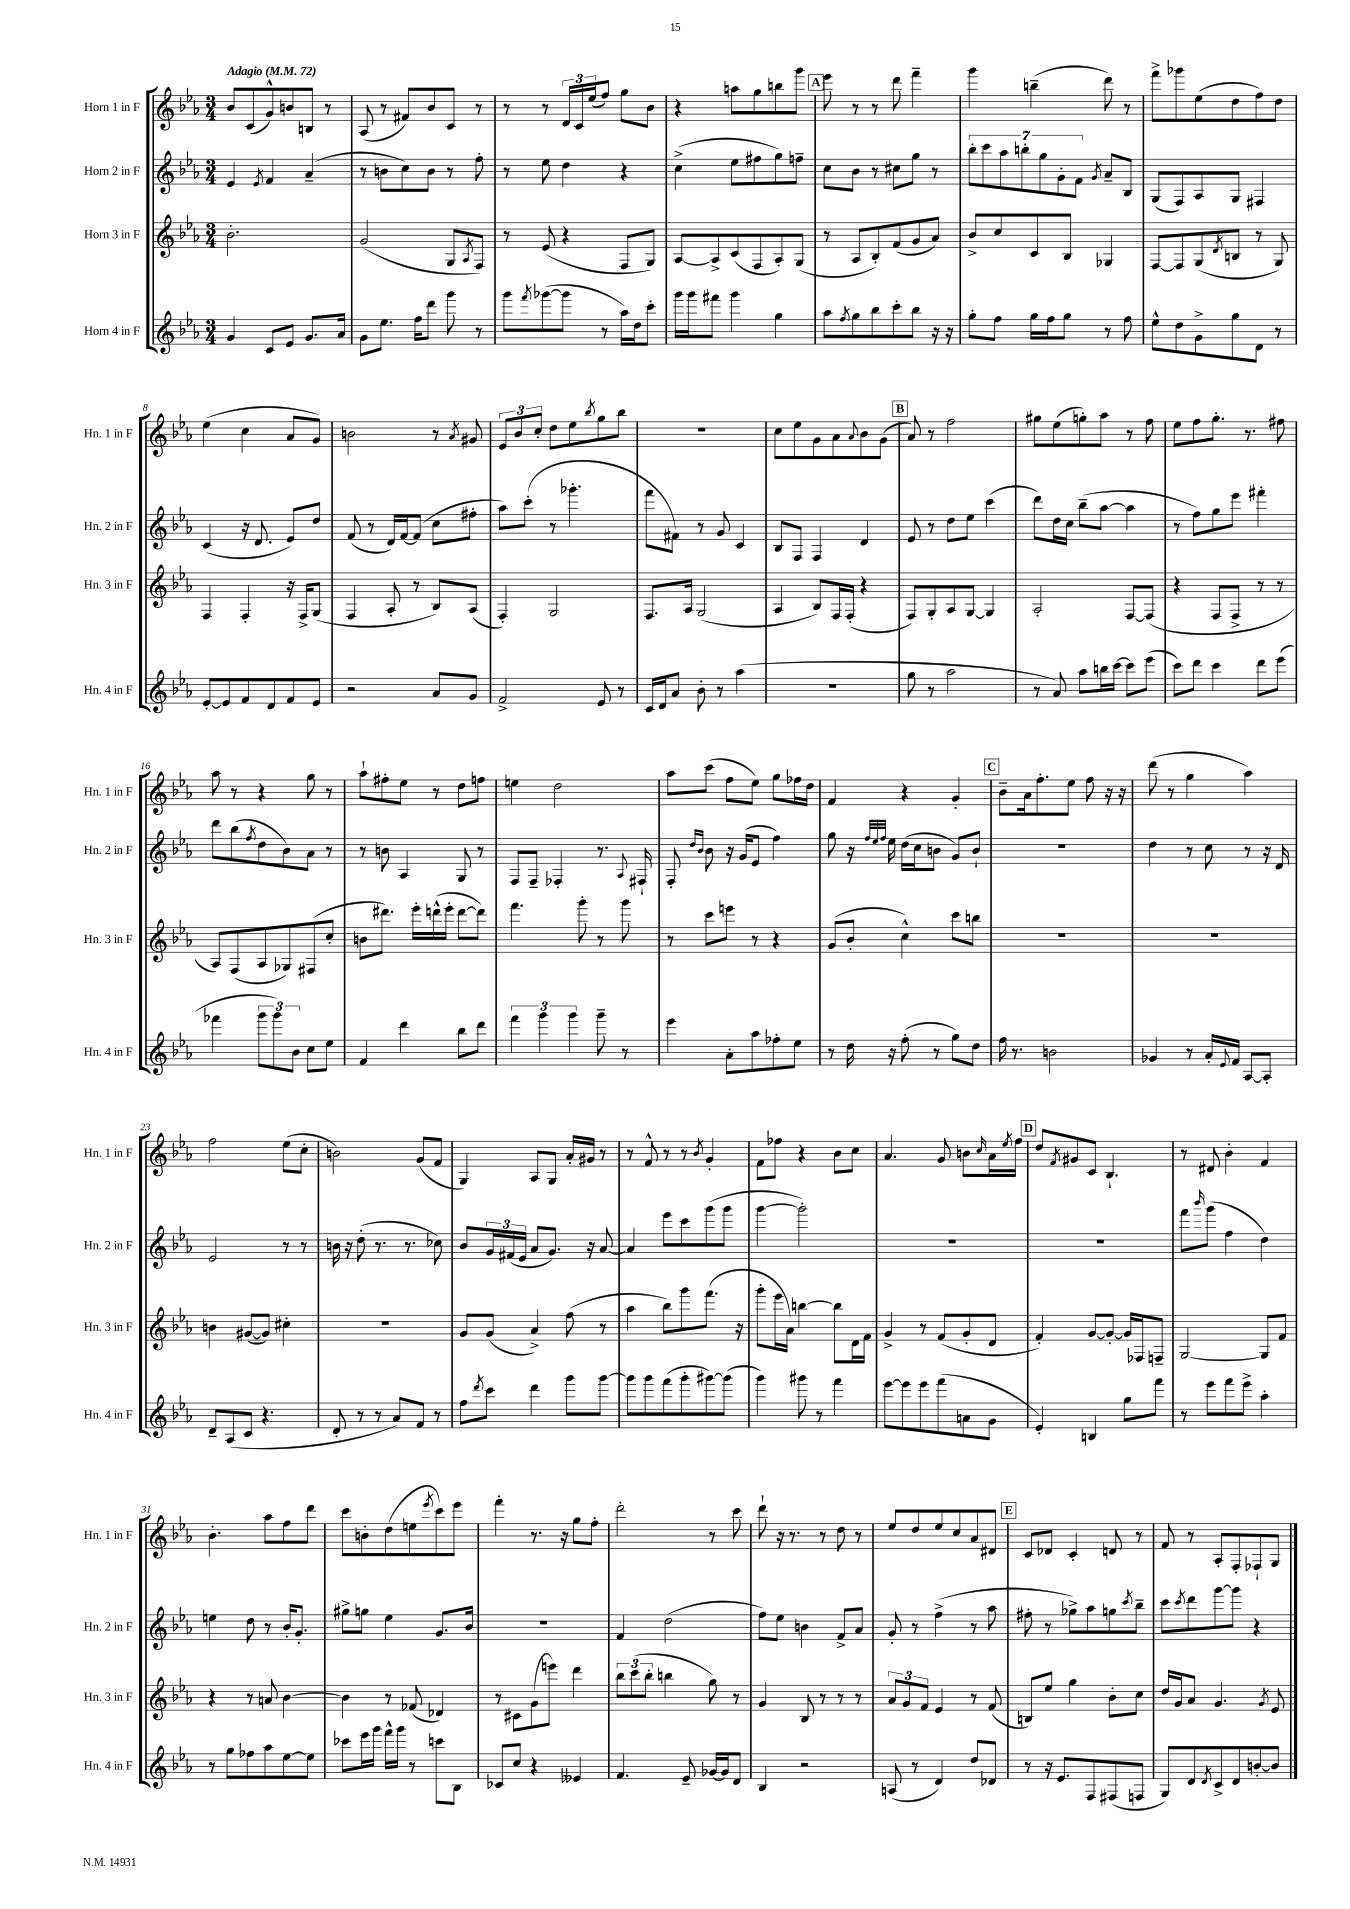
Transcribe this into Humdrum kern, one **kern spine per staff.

**kern	**kern	**kern	**kern
*staff4	*staff3	*staff2	*staff1
*clefG2	*clefG2	*clefG2	*clefG2
*k[b-e-a-]	*k[b-e-a-]	*k[b-e-a-]	*k[b-e-a-]
*M3/4	*M3/4	*M3/4	*M3/4
*MM72	*MM72	*MM72	*MM72
4g	2.b-'	4e-	8b-
.	.	.	(8c
.	.	8qe-	.
8c	.	4f	8g^^)
8e-	.	.	8b
8.g	.	(4a-~	8B
.	.	.	8r
16a-	.	.	.
=	=	=	=
8g	(2g	8r	(8A-
8.ee-	.	8b	8r
.	.	8cc)	8f#)
16ff	.	.	.
8ddd	.	8b	8b-
8ggg	8G	8r	8c
.	8qA-	.	.
8r	8F)	8ff'	8r
=	=	=	=
8ggg	8r	8r	8r
8qfff	.	.	.
([8ggg-	(8e-	8ee-	8r
8ggg-]	4r	4dd	24d
.	.	.	24c
.	.	.	(24ee-
8r	.	.	8ff)
16aa-)	8F	4r	8gg
16dd	.	.	.
8ccc'	8G)	.	8b-
=	=	=	=
16ggg	[8A-	(4cc^	4r
16ggg	.	.	.
8fff#	8A-^]	.	.
4ggg	(8c	8ee-	8aa
.	8F	8ff#	8gg
4gg	8A-')	8gg)	8bb
.	(8G	8ff~	8ggg
=	=	=	=
8aa-	8r	8cc	8eee-
8qff	.	.	.
8gg	8A-	8b-	8r
8bb-	8B-')	8r	8r
8ccc'	(8f	8cc#	8ddd
8bb-	8g	8gg	4fff~
16r	8a-)	8r	.
16r	.	.	.
=	=	=	=
8gg'	8b-^	14bb-'	4ggg
.	.	14ccc	.
8ff	8cc	.	.
.	.	14aa-	.
.	.	14bb'	.
16gg	8c	.	(4bb~
.	.	14gg	.
16ff	.	.	.
.	.	14g'	.
8gg	8B-	.	.
.	.	14f	.
.	.	8qg	.
8r	4G-	8a-~	8ddd)
8ff	.	8B-	8r
=	=	=	=
8ee-^^	[8F	(8G	8fff^
8dd	8F]	8F)	8ggg-
8g^	(8G	8A-	(8ee-
.	8qd	.	.
8gg	8B	8G	8dd
8d	8r	4F#	8ff)
8r	8G)	.	8dd
=	=	=	=
[8e-'	4F	(4c	(4ee-
8e-]	.	.	.
8f	4F'	16r	4cc
.	.	8.d	.
8d	.	.	.
8f	16r	8e-)	8a-
.	16F^	.	.
8e-	(8G	8dd	8g)
=	=	=	=
2r	4F	(8f	2b
.	.	8r	.
.	8A-'	16d)	.
.	.	[16f	.
.	8r	(8f]	.
8a-	8B-)	8cc	8r
.	.	.	8qa-
8g	(8A-	8ff#'	8g#
=	=	=	=
2f^	4F')	8aa-)	12e-
.	.	.	12b-
.	.	(8ccc'	.
.	.	.	12cc'
.	2G	8r	8dd
.	.	4.ggg-'	8ee-
.	.	.	8qbb-
8e-	.	.	8gg
8r	.	.	8bb-
=	=	=	=
16c	8.F	8fff	2.r
16d	.	.	.
8a-	.	8f#)	.
.	16A-	.	.
8b-'	(2G	8r	.
8r	.	8g	.
(4aa-	.	4c	.
=	=	=	=
2.r	4A-	8B-	8cc
.	.	8F	8ee-
.	8B-)	4F	8g
.	16F	.	8a-
.	(16F'	.	.
.	.	.	8qqa-
.	4r	4d	8b-
.	.	.	(8g
=	=	=	=
8gg	8F)	8e-	8a-)
8r	8G'	8r	8r
2aa-	8A-	8dd	2ff
.	[8G	8ee-	.
.	4G]	(4ccc	.
=	=	=	=
8r	2A-'	8ddd)	8gg#
8a-)	.	16dd	(8ee-
.	.	16cc	.
8aa-	.	(8bb-~	8gg')
16bb	.	[8aa-	8aa-
[16ccc	.	.	.
8ccc]	[8F	4aa-]	8r
(8eee-	(8F]	.	8ff
=	=	=	=
8ccc)	4r	8r	8ee-
8ddd	.	8ff)	8ff
4ccc	8F	8gg	8.gg'
.	8F^	8eee-	.
.	.	.	8.r
8ddd	8r	4fff#'	.
(8eee-	8r	.	8ff#
=	=	=	=
4fff-	8A-)	8ddd	8aa-
.	(8F	(8bb-	8r
.	.	8qff	.
12ggg	8A-	8dd	4r
12ggg)	.	.	.
.	8G-)	8b-)	.
12b-	.	.	.
8cc	(8F#	8a-	8gg
8ee-	8cc'	8r	8r
=	=	=	=
4f	8b	8r	8aa-`
.	8.ddd#)	8b	8ff#'
4ddd	.	4A-	8ee-
.	16eee-'	.	.
.	(16ddd^^	.	8r
.	16eee-'	.	.
8bb-	[8ddd	8G	8dd
8ddd	8ddd])	8r	8ff
=	=	=	=
6fff	4.fff	8F	4ee
.	.	8F~	.
6ggg	.	.	.
.	.	4F-'	2dd
6ggg	.	.	.
.	8ggg'	.	.
8ggg~	8r	8.r	.
8r	8ggg	.	.
.	.	8qqA-	.
.	.	16F#`	.
=	=	=	=
4eee-	8r	8F'	8aa-
.	.	16qqdd	.
.	.	16qqb-	.
.	8ccc	8b-	(8ccc
8a-'	8eee	16r	8ff
.	.	(16g	.
8aa-	8r	8e-	8ee-)
8ff-'	4r	4ff)	8gg
8ee-	.	.	16ff-
.	.	.	16dd
=	=	=	=
8r	(8g	8gg	4f
16dd	8b-'	16r	.
.	.	32qqff	.
.	.	32qqee-	.
.	.	32qqff	.
16r	.	16ee-	.
(8ff'	4cc^^)	(16dd	4r
.	.	16cc	.
8r	.	8b	.
8gg)	8ccc	8g)	4g'
8dd	8bb	8b`	.
=	=	=	=
16ff	2.r	2.r	8b-~
8.r	.	.	.
.	.	.	16a-
.	.	.	8.ff'
2b	.	.	.
.	.	.	8ee-
.	.	.	8ff
.	.	.	16r
.	.	.	16r
=	=	=	=
4g-	2.r	4dd	(8ddd
.	.	.	8r
8r	.	8r	4gg
16a-'	.	8cc	.
8qqe-	.	.	.
16f	.	.	.
[8A-	.	8r	4aa-)
8A-']	.	16r	.
.	.	16d	.
=	=	=	=
8d~	4b	2e-	2ff
(8A-	.	.	.
8c	([8g#	.	.
4.r	8g#])	.	.
.	4cc#'	8r	(8ee-
.	.	8r	8cc'
=	=	=	=
8d'	2.r	16b	2b)
.	.	16r	.
8r	.	(8dd'	.
8r	.	8.r	.
8a-)	.	.	.
.	.	8.r	.
8f	.	.	(8g
8r	.	8cc-)	8f
=	=	=	=
8ff	8g	8b-	4G)
8qddd	.	.	.
8ccc	(8g	24g	.
.	.	(24f#	.
.	.	24e-	.
4ddd	4a-^)	8a-	8A-
.	.	8.g)	8G
8ggg	(8ff	.	16a-'
.	.	16r	16g#
[8ggg	8r	[8a-	8r
=	=	=	=
8ggg]	4aa-	4a-]	8r
8ggg	.	.	8f^^
(8fff	8bb-)	8eee-	8r
8ggg'	8ggg	8ccc	8r
.	.	.	8qb-
[8ggg#)	(8.fff	(8ggg	4g'
(8ggg#]	.	8ggg	.
.	16r	.	.
=	=	=	=
4ggg)	8ggg'	[4ggg	8f
.	16eee-	.	8ff-
.	16a-)	.	.
8ggg#	[4bb	2ggg'])	4r
8r	.	.	.
4fff	8bb]	.	8b-
.	16d	.	8cc
.	16f	.	.
=	=	=	=
[8eee-	4g^	2.r	4.a-
8eee-]	.	.	.
8eee-	8r	.	.
(8fff	(8f	.	8g
8a	8g'	.	8b
.	.	.	16qqcc
8g	8d	.	16a-
.	.	.	8qee-
.	.	.	16ff
=	=	=	=
4e-')	4f')	2.r	8dd
.	.	.	8qf
.	.	.	8g#
4B	[8g	.	8c
.	8g'_	.	4.B-`
8gg	16g]	.	.
.	16F-	.	.
8fff	8F~	.	.
=	=	=	=
8r	[2G	8fff	8r
.	.	16qqbbb-	.
8eee-	.	(8ggg	8d#
8fff	.	4ff	4b-'
8eee-^	.	.	.
4aa-'	8G]	4dd)	4f
.	8f	.	.
=	=	=	=
8r	4r	4ee	4.b-'
8gg	.	.	.
8ff-	8r	8dd	.
8aa-	8a	8r	8aa-
[8ee-	[4b-	16b-'	8ff
.	.	8.g'	.
8ee-]	.	.	8ddd
=	=	=	=
8ccc-	4b-]	8gg#^	8ccc
16eee-	.	8gg	8b'
16ggg	.	.	.
16fff^^	8r	4ee-	(8dd
16ggg	.	.	.
8r	(8f-	.	8ee
.	.	.	8qeee-
8ccc	4d-)	8.g	8ccc)
8B-	.	.	8eee-
.	.	16b-	.
=	=	=	=
8c-	8r	2.r	4fff'
8cc	8c#	.	.
4r	(8g	.	8.r
.	8eee)	.	.
.	.	.	16r
4e--	4ddd	.	8gg
.	.	.	8ff'
=	=	=	=
4.f	12bb-	4f	2ddd'
.	(12ccc	.	.
.	12bb-'	.	.
.	4bb	(2dd	.
8e-~	.	.	.
[16g-	8gg)	.	8r
16g-]	.	.	.
8d	8r	.	8ccc
=	=	=	=
4B-	4g	8ff)	8ddd`
.	.	8ee-	16r
.	.	.	8.r
2r	8B-	4b	.
.	8r	.	8r
.	8r	8f^	8dd
.	8r	8a-	8r
=	=	=	=
(8A	12a-	8g'	8ee-
.	12g	.	.
8r	.	8r	8dd
.	12f	.	.
4d)	4e-	(4ff^	8ee-
.	.	.	8cc
8dd	8r	8r	8a-
8d-	(8f	8aa-	8d#
=	=	=	=
8r	8B)	8ff#'	8c
16r	8ee-	8r	8d-
8.e-	.	.	.
.	4gg	8gg-^)	4c'
8F	.	8aa-	.
(8F#	8b-'	8gg	8d
.	.	8qccc	.
8F	8cc	8bb-~	8r
=	=	=	=
8G)	16dd	8ccc	8f
.	16g	.	.
.	.	8qccc	.
8d	8a-	8ddd	8r
8qd	.	.	.
8c^	4.g	[8ggg	8A-'
8d	.	8ggg]	8F'
[8b'	.	4r	8F-`
.	8qg	.	.
8b]	8e-	.	8G
==	==	==	==
*-	*-	*-	*-
